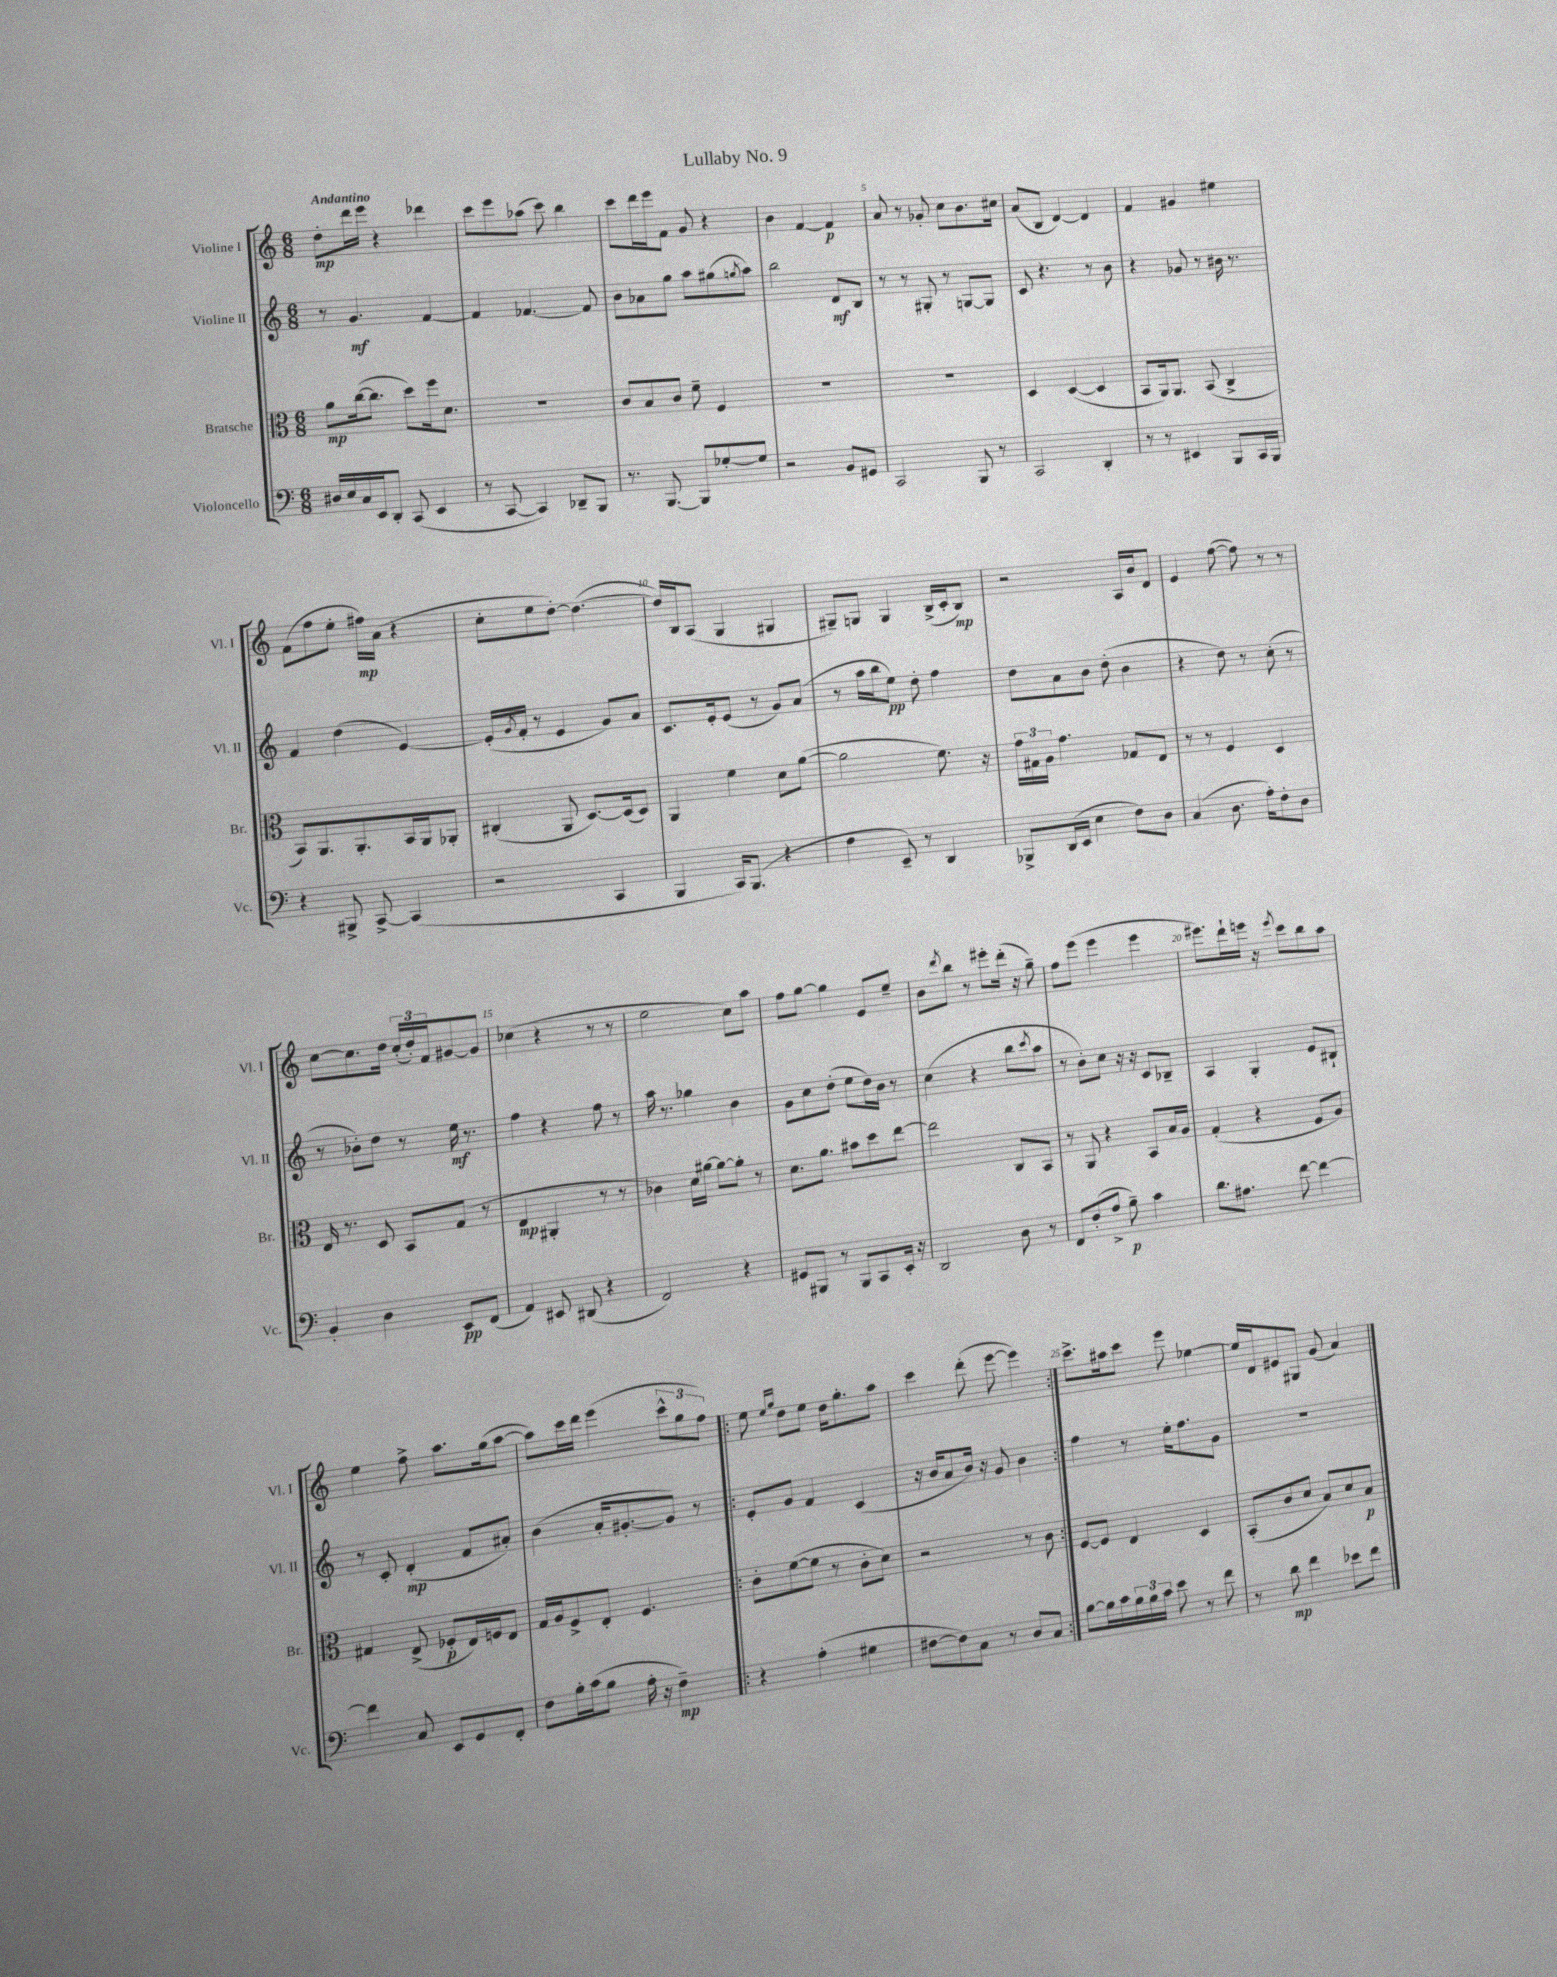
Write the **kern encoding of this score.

**kern	**kern	**kern	**kern
*staff4	*staff3	*staff2	*staff1
*clefF4	*clefC3	*clefG2	*clefG2
*k[]	*k[]	*k[]	*k[]
*M6/8	*M6/8	*M6/8	*M6/8
16D#	8a	8r	8dd'
16E	.	.	.
16C	([16cc	4.g	16ddd
16EE	8.cc]	.	16eee
8DD'	.	.	4r
(8CC	8dd)	.	.
4EE	16ff	[4f	4ddd-
.	8.d	.	.
=	=	=	=
8r	2.r	4f]	8ccc
[8CC	.	.	8eee
4CC])	.	[4.f-	(8aa-
.	.	.	8ccc)
8DD-~	.	.	4bb
8BBB	.	8f-]	.
=	=	=	=
8.r	8c	8b	8ccc
.	8B	8a-	16ddd
[8.BBB	.	.	16eee
.	8c	8gg	8f
8BBB]	8f~	8aa	8g
[8G-'	4F	(8gg#	4r
.	.	8qgg	.
8G-]	.	8aa)	.
=	=	=	=
2r	2.r	2bb	4b
.	.	.	[4f
8BB	.	8d	4f]
8GG#	.	8B	.
=	=	=	=
2CC	2.r	8r	8a
.	.	8r	8r
.	.	8G#'	8g-'
.	.	8r	8cc
8BBB	.	[8G	8.b
8r	.	8G]	.
.	.	.	16cc#
=	=	=	=
2CC	4D	8c	(8a
.	.	4.r	8B
.	([4D	.	[4d)
4DD'	4D]	8r	4d]
.	.	8b	.
=	=	=	=
8r	8BB	4r	4f
8r	16AA)	.	.
.	8.AA	.	.
4EE#	.	8g-	4g#
.	(8BB	8r	.
8BBB	4C^	16b#	4ee#
.	.	8.r	.
16CC	.	.	.
16BBB	.	.	.
=	=	=	=
4r	8BB)	4f	(8f
.	8.AA	.	8ff
8BBB#^	.	(4dd	8ee'
.	8.AA'	.	.
[8CC^	.	.	16ff#)
.	.	.	(16a
(4CC]	16BB	[4e)	4r
.	16AA	.	.
.	8AA-'	.	.
=	=	=	=
2r	(4C#'	(16e']	8cc'
.	.	8qg	.
.	.	16f'	.
.	.	8r	8ee
.	8AA	4e	[8dd')
.	[8.D)	.	(4.dd_
4CC	.	8g)	.
.	(16D]	.	.
.	8D)	8a	.
=	=	=	=
4BBB	4AA	8.c	16dd])
.	.	.	16B
.	.	.	(8A
.	.	16e'	.
16CC)	4f	(8e	4G
(8.BBB	.	.	.
.	.	8r	.
4r	8d	8g)	4G#
.	([8a	(8a	.
=	=	=	=
4F	2a]	8r	8G#~)
.	.	16aa	8G
.	.	16bb	.
8EE~)	.	8ee)	4G
8r	.	8dd'	.
4DD	8.f)	4ff	(16B^
.	.	.	16c'
.	.	.	8B)
.	16r	.	.
=	=	=	=
8BBB-^	24g	8dd	2r
.	24G#	.	.
.	24A	.	.
(16DD	4.g	8a	.
16EE	.	.	.
4E	.	8b	.
.	.	(8dd'	.
8F)	8G-	4b	16A
.	.	.	16b
8D	8E	.	8d
=	=	=	=
(4C	8r	4r	4e
.	8r	.	.
8.D	4F	8dd)	([8ff
.	.	8r	8ff])
16A')	.	.	.
8F'	4D	(8cc'	8r
8D	.	8r	8r
=	=	=	=
4BB'	16E	8r	[8cc
.	8.r	.	.
.	.	8b-')	8.cc]
4D	8D	8dd	.
.	.	.	16dd
.	8BB	8r	(24cc'
.	.	.	24dd')
.	.	.	24f
8EE	(8G	16ee	[8g#
.	.	8.r	.
(8FF	8r	.	8g#]
=	=	=	=
4AA)	4E	4ff	(4cc-
8EE#	4AA#'	4r	4r
(8DD#	.	.	.
4r	8r	8ff	8r
.	8r	8r	8r
=	=	=	=
2FF)	4c-)	16aa	2ee
.	.	8.r	.
.	16d	4gg-	.
.	[16a#	.	.
.	8a#_	.	.
4r	8a#']	4b	8cc)
.	8r	.	8aa
=	=	=	=
8GG#	8.d	8g	8ff
8BBB#	.	8cc	[8gg
.	8.a	.	.
8r	.	(8dd'	4gg]
8BBB#	8b#	8ee	.
8CC	8dd	16dd)	8e
.	.	16b	.
16EE'	[8ee	8r	8ee~
16r	.	.	.
=	=	=	=
2DD	2ee]	(4cc	8b
.	.	.	8qddd
.	.	.	8bb
.	.	4r	8r
.	.	.	8eee#'
8D	8C	8bb	(16ddd'
.	.	.	16r
.	.	8qccc	.
8r	8BB	8aa	8gg~)
=	=	=	=
8FF	8r	8r	8ff
(8F'	8AA	8b')	(8eee
8A^	4r	8cc	4eee
8B~)	.	16r	.
.	.	16r	.
4c	8BB	8c	4eee
.	16B	8B-~	.
.	16A	.	.
=	=	=	=
8.d	(4G'	4A	8.eee#)
8.A#	.	.	16ddd`
.	4r	4G'	16eee
.	.	.	16r
.	.	.	8qeee
[8f	.	.	8ccc
4f_	8F	8e	8bb
.	8A)	8B#`	8aa
=	=	=	=
4f]	4G#	8r	4ee
.	.	8c'	.
8C	(8E^	(4d'	8ff^
8EE	8F-'	.	8.aa
8GG	16E)	8f	.
.	16F	.	(16gg
8FF'	8E	8a#')	[8aa
=	=	=	=
8F	16G	(4b	8aa])
.	16A	.	.
16B'	8F^	.	16ccc
(16c	.	.	16ddd
8B	8E'	16a'	(4eee
.	.	[8.g#'	.
16A'	4.F	.	.
16r	.	.	.
4F~)	.	8g#])	12ccc^^
.	.	.	12gg
.	.	8r	.
.	.	.	12ff)
=!|:	=!|:	=!|:	=!|:
4r	8c'	8e'	8ee
.	.	.	16qqee
.	.	.	16qqgg
.	([8f	8g	8dd
(4A'	8f]	4f	8ee
.	8r	.	16dd
.	.	.	8.gg'
4G#	8c'	(4c	.
.	8d)	.	8aa
=	=	=	=
[8F#	2r	16r	4ccc
.	.	16b	.
8F#])	.	8a	.
8C	.	16b)	(8ddd'
.	.	16r	.
8r	.	8g	[8eee
8D	8r	4b	4eee])
8C	8c	.	.
=:|!	=:|!	=:|!	=:|!
[8B	[8F	4ff	8.ccc^
16B]	8F]	.	.
16c	.	.	16aa#
24B	4E	8r	8ccc
24B	.	.	.
24c	.	.	.
8e	.	16ee'	8eee
.	.	8.ff	.
8r	4D	.	[4ee-
8f	.	8g	.
=	=	=	=
8r	(8BB'	2.r	16ee-]
.	.	.	16d
8d	8c	.	8e#
4f	8d	.	8G#
.	8B)	.	(8g
8e-	8d	.	4a)
8f	8B	.	.
==	==	==	==
*-	*-	*-	*-
